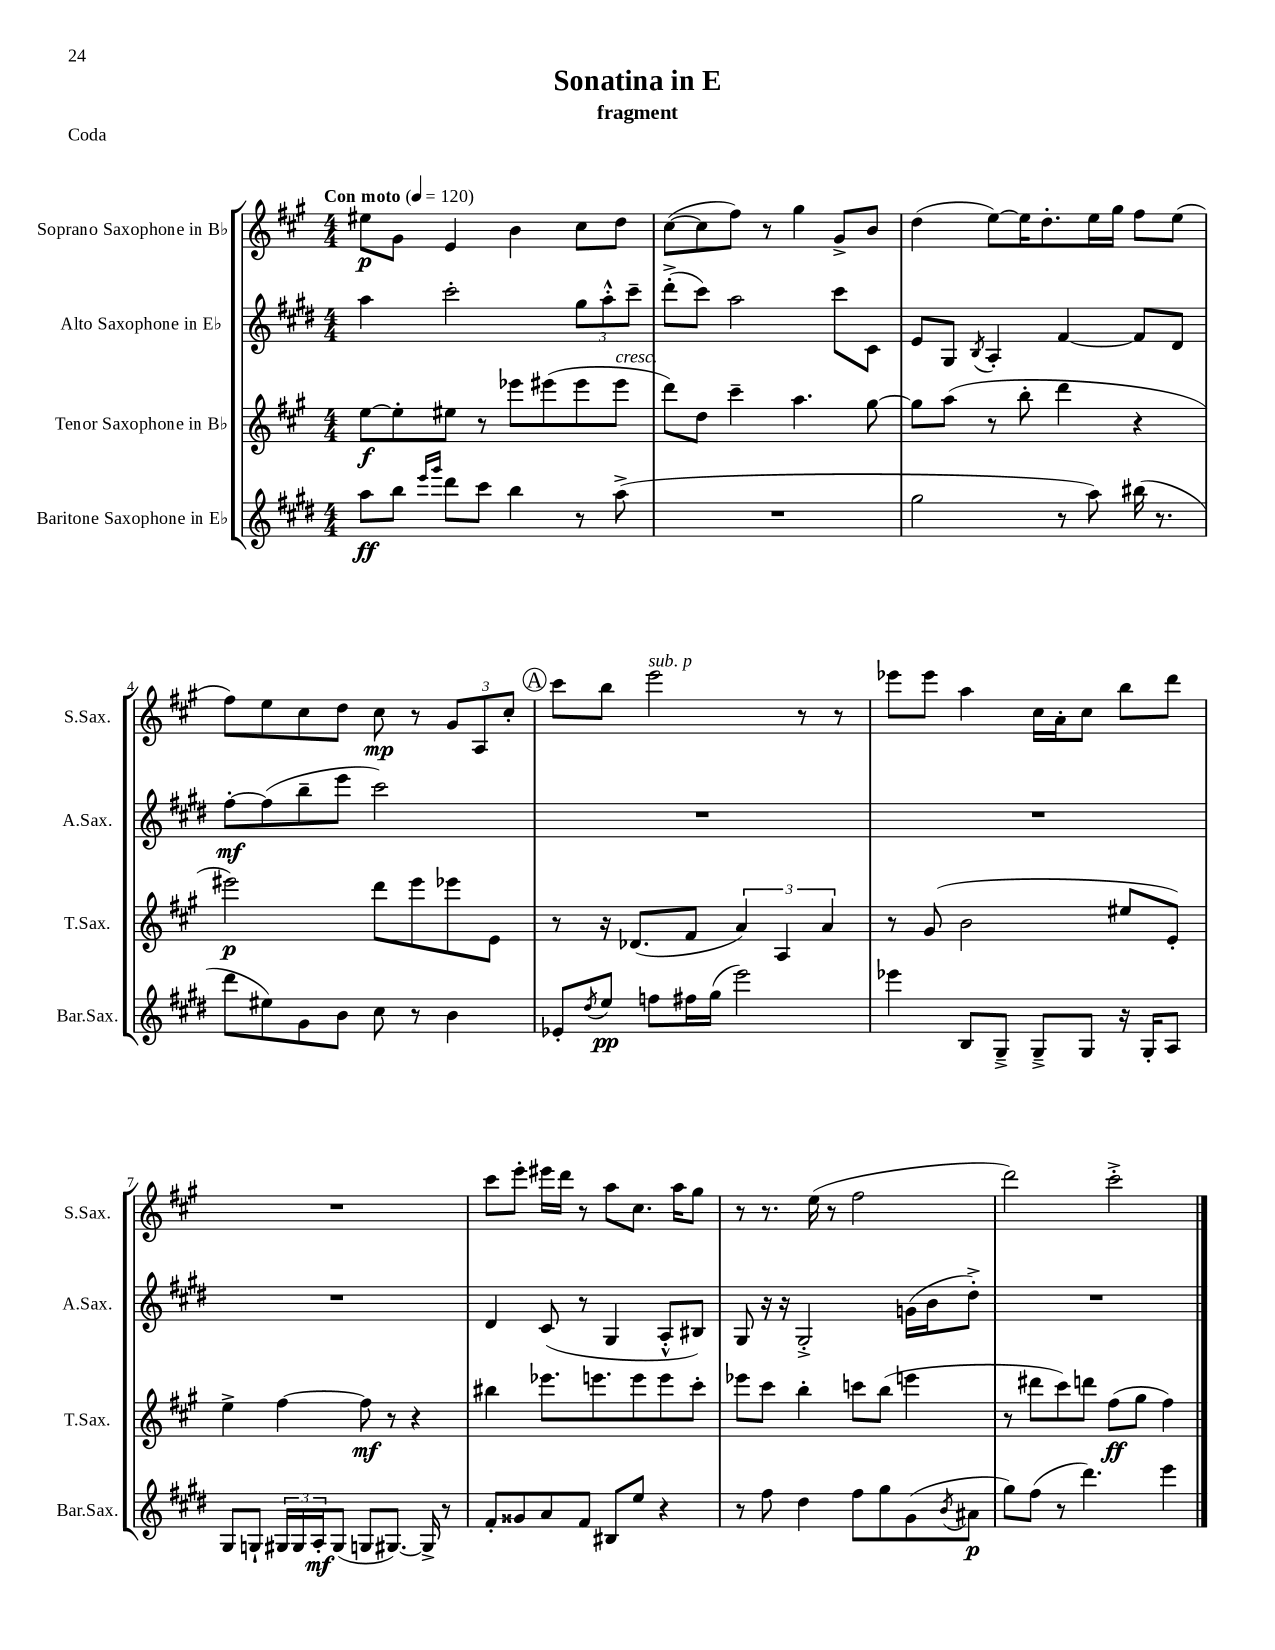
\header { title = "Sonatina in E" subtitle = "fragment" piece = "Coda" }
<<
\new StaffGroup <<
\new Staff = "s0" \with { instrumentName = "Soprano Saxophone in Bb" shortInstrumentName = "S.Sax." } {
    \clef treble \key a \major \numericTimeSignature \time 4/4 \tempo "Con moto" 4 = 120
    eis''8\p gis'8 e'4 b'4 cis''8 d''8 |
    cis''8~( cis''8 fis''8) r8 gis''4 gis'8-> b'8 |
    d''4( e''8~) e''16 d''8.-. e''16 gis''16 fis''8 e''8( |
    fis''8) e''8 cis''8 d''8 cis''8\mp r8 \tuplet 3/2 { gis'8 a8 cis''8-. } |
    \mark \markup { \circle "A" } cis'''8 b''8 e'''2^\markup { \italic "sub. p" } r8 r8 |
    ees'''8 ees'''8 a''4 cis''16 a'16-. cis''8 b''8 d'''8 |
    R1 |
    cis'''8 e'''8-. eis'''16 d'''16 r8 a''8 cis''8. a''16 gis''8 |
    r8 r8. e''16( r8 fis''2 |
    d'''2) cis'''2-.-> \bar "|." |
}
\new Staff = "s1" \with { instrumentName = "Alto Saxophone in Eb" shortInstrumentName = "A.Sax." } {
    \clef treble \key e \major \numericTimeSignature \time 4/4
    a''4 cis'''2-. \tuplet 3/2 { gis''8 a''8-.-^ cis'''8-- } |
    dis'''8-.->( cis'''8) a''2 cis'''8 cis'8 |
    e'8 gis8 \acciaccatura { b8 } a4-. fis'4~ fis'8 dis'8 |
    fis''8~-.\mf fis''8( b''8-- e'''8 cis'''2) |
    \mark \markup { \circle "A" } R1 |
    R1 |
    R1 |
    dis'4 cis'8( r8 gis4 a8-.-^ bis8) |
    gis8 r16 r16 gis2-.-> g'16( b'16 dis''8-.->) |
    R1 \bar "|." |
}
\new Staff = "s2" \with { instrumentName = "Tenor Saxophone in Bb" shortInstrumentName = "T.Sax." } {
    \clef treble \key a \major \numericTimeSignature \time 4/4
    e''8~\f e''8-. eis''8 r8 ees'''8 eis'''8( eis'''8 eis'''8^\markup { \italic "cresc." } |
    d'''8) d''8 cis'''4-- a''4. gis''8~ |
    gis''8 a''8( r8 b''8-. d'''4 r4 |
    eis'''2\p) d'''8 eis'''8 ees'''8 e'8 |
    \mark \markup { \circle "A" } r8 r16 des'8.( fis'8 \tuplet 3/2 { a'4) a4 a'4 } |
    r8 gis'8( b'2 eis''8 e'8-.) |
    e''4-> fis''4~ fis''8\mf r8 r4 |
    bis''4 ees'''8. e'''8. e'''8 e'''8 cis'''8-. |
    ees'''8 cis'''8 b''4-. c'''8 b''8( e'''4 |
    r8 dis'''8 cis'''8) d'''8 fis''8\ff( gis''8 fis''4) \bar "|." |
}
\new Staff = "s3" \with { instrumentName = "Baritone Saxophone in Eb" shortInstrumentName = "Bar.Sax." } {
    \clef treble \key e \major \numericTimeSignature \time 4/4
    a''8\ff b''8 \grace { e'''16 gis'''16 } dis'''8 cis'''8 b''4 r8 a''8->( |
    R1 |
    gis''2 r8 a''8) bis''16( r8. |
    dis'''8 eis''8) gis'8 b'8 cis''8 r8 b'4 |
    \mark \markup { \circle "A" } ees'8-. \acciaccatura { dis''8 } e''8\pp f''8 fis''16 gis''16( e'''2) |
    ees'''4 b8 gis8---> gis8---> gis8 r16 gis16-. a8 |
    gis8 g8-! \tuplet 3/2 { gis16 gis16 a16-.\mf } gis8( g8 gis8.~) gis16-> r8 |
    fis'8-. gisis'8 a'8 fis'8 bis8 e''8 r4 |
    r8 fis''8 dis''4 fis''8 gis''8 gis'8( \acciaccatura { b'8 } ais'8\p |
    gis''8) fis''8( r8 dis'''4.) e'''4 \bar "|." |
}
>>
>>
